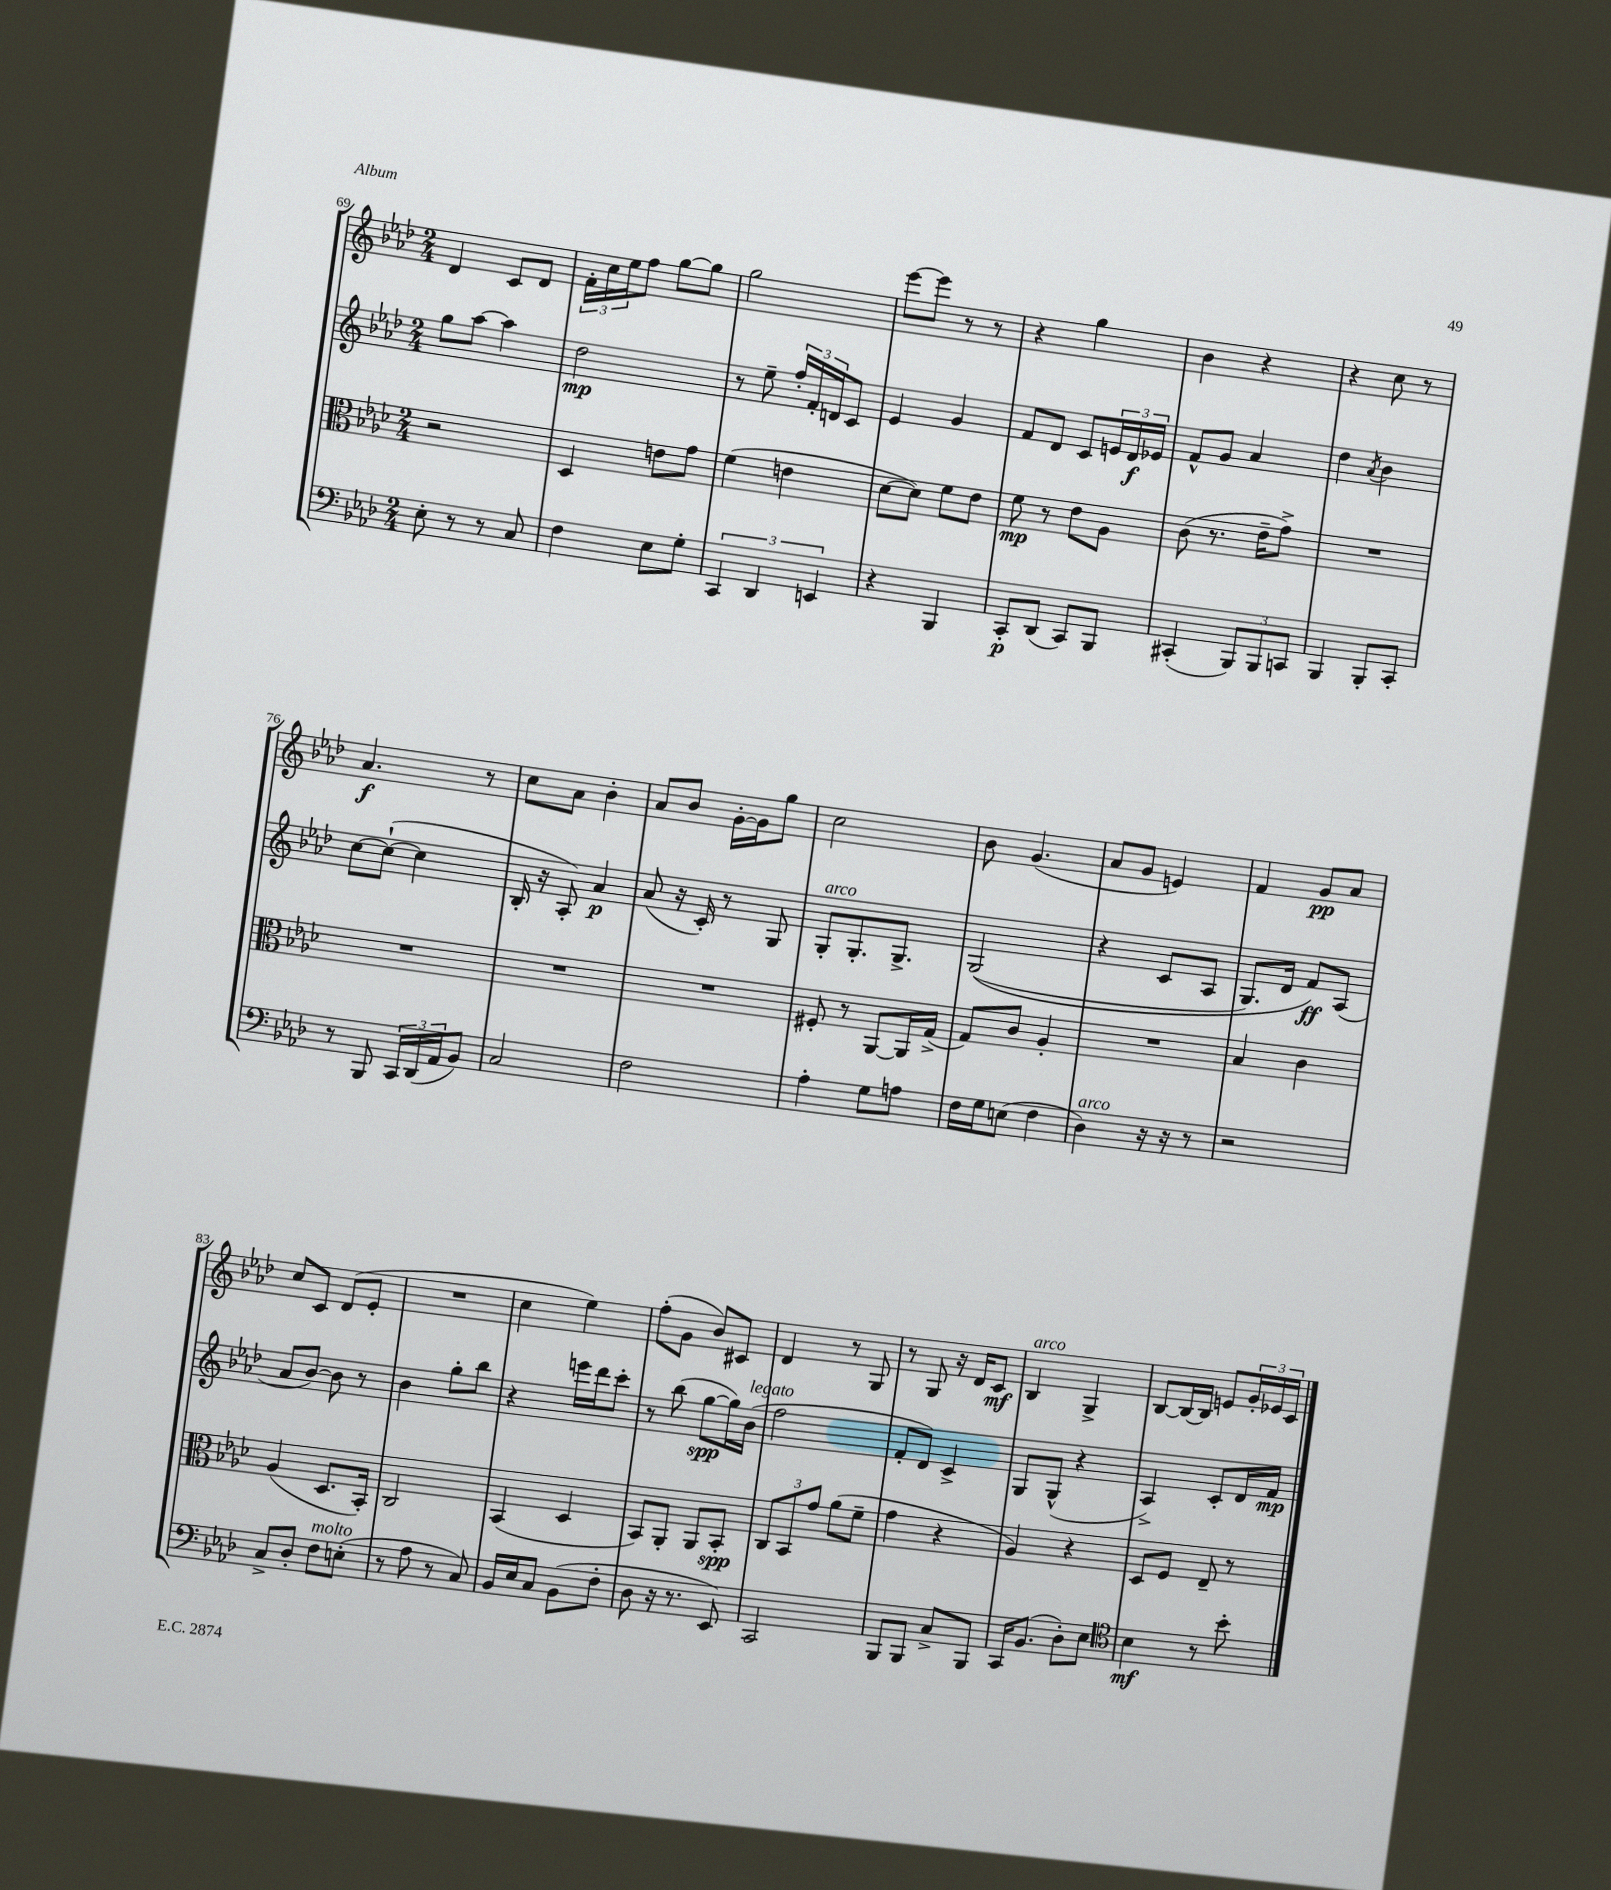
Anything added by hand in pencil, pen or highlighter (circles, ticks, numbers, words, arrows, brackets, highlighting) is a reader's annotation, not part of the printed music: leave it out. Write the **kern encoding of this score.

**kern	**dynam	**kern	**dynam	**kern	**dynam	**kern	**dynam
*part4	*part4	*part3	*part3	*part2	*part2	*part1	*part1
*staff4	*staff4	*staff3	*staff3	*staff2	*staff2	*staff1	*staff1
*clefF4	*	*clefC3	*	*clefG2	*	*clefG2	*
*k[b-e-a-d-]	*	*k[b-e-a-d-]	*	*k[b-e-a-d-]	*	*k[b-e-a-d-]	*
*M2/4	*	*M2/4	*	*M2/4	*	*M2/4	*
=69	=69	=69	=69	=69	=69	=69	=69
8E-'\	.	2r	.	8gg\L	.	4d-/	.
8r	.	.	.	[8aa-\J	.	.	.
8r	.	.	.	4aa-\]	.	8c/L	.
8C/	.	.	.	.	.	8d-/J	.
=70	=70	=70	=70	=70	=70	=70	=70
4F\	.	4D-/	.	2dd-\	mp	24f'\LL	.
.	.	.	.	.	.	24cc\	.
.	.	.	.	.	.	24ee-\J	.
.	.	.	.	.	.	8ff\J	.
8E-\L	.	8en\L	.	.	.	[8gg\L	.
8G'\J	.	8g\J	.	.	.	8gg\J]	.
=71	=71	=71	=71	=71	=71	=71	=71
6CC/	.	(4f\	.	8r	.	2gg\	.
.	.	.	.	8ee-~\	.	.	.
6DD-/	.	.	.	.	.	.	.
.	.	4en\	.	24ff'/LL	.	.	.
.	.	.	.	24f'/	.	.	.
6EEn/	.	.	.	24dn/J	.	.	.
.	.	.	.	8c/J	.	.	.
=72	=72	=72	=72	=72	=72	=72	=72
4r	.	[8d-\L	.	4e-/	.	[8eee-\L	.
.	.	8d-\J])	.	.	.	8eee-\J]	.
4BBB-/	.	8f\L	.	4g/	.	8r	.
.	.	8e-\J	.	.	.	8r	.
=73	=73	=73	=73	=73	=73	=73	=73
8CC'/L	p	8f\	mp	8f/L	.	4r	.
(8DD-/J	.	8r	.	8d-/J	.	.	.
8CC/L)	.	8e-\L	.	8c/L	.	4gg\	.
8BBB-/J	.	8A-\J	.	24en/L	.	.	.
.	.	.	.	24d-/	f	.	.
.	.	.	.	24e-X/JJ	.	.	.
=74	=74	=74	=74	=74	=74	=74	=74
(4CC#X'/	.	(8c\	.	8f^^/L	.	4b-\	.
.	.	8.r	.	8g/J	.	.	.
12BBB-/L)	.	.	.	4a-/	.	4r	.
.	.	16e-~\KL	.	.	.	.	.
12BBB-/	.	.	.	.	.	.	.
.	.	8g^\J)	.	.	.	.	.
12CCn/J	.	.	.	.	.	.	.
=75	=75	=75	=75	=75	=75	=75	=75
4BBB-/	.	2r	.	4dd-\	.	4r	.
.	.	.	.	8qa-/	.	.	.
8BBB-'/L	.	.	.	4b-\	.	8cc\	.
8CC'/J	.	.	.	.	.	8r	.
!!LO:LB:g=z
=76	=76	=76	=76	=76	=76	=76	=76
8r	.	2r	.	[8cc\L	.	4.a-/	f
8BBB-/	.	.	.	(8cc`\J_	.	.	.
24CC/LL	.	.	.	4cc\]	.	.	.
(24DD-/	.	.	.	.	.	.	.
24AA-/J	.	.	.	.	.	.	.
8BB-/J)	.	.	.	.	.	8r	.
=77	=77	=77	=77	=77	=77	=77	=77
2C/	.	2r	.	16B-'/	.	8cc\L	.
.	.	.	.	16r	.	.	.
.	.	.	.	8A-'/)	.	8a-\J	.
.	.	.	.	4a-/	p	4b-'\	.
=78	=78	=78	=78	=78	=78	=78	=78
2F\	.	2r	.	(8a-/	.	8a-/L	.
.	.	.	.	16r	.	8b-/J	.
.	.	.	.	16c'/)	.	.	.
.	.	.	.	8r	.	[16g'\LL	.
.	.	.	.	.	.	16g\J]	.
.	.	.	.	8G/	.	8gg\J	.
=79	=79	=79	=79	=79	=79	=79	=79
!	!	!	!	!LO:TX:a:i:t=arco	!	!	!
4A-'\	.	8F#X'/	.	8G'/L	.	2cc\	.
.	.	8r	.	8.G'/	.	.	.
8G\L	.	[8AA-/L	.	.	.	.	.
.	.	.	.	8.G^/J	.	.	.
8An\J	.	16AA-/L]	.	.	.	.	.
.	.	(16G^/JJ	.	.	.	.	.
=80	=80	=80	=80	=80	=80	=80	=80
16F\LL	.	8G/L)	.	((2G/	.	8b-\	.
16G\J	.	.	.	.	.	.	.
(8En\J	.	8c/J	.	.	.	(4.g/	.
4F\	.	4A-'/	.	.	.	.	.
=81	=81	=81	=81	=81	=81	=81	=81
!LO:TX:a:i:t=arco	!	!	!	!	!	!	!
4D-\)	.	2r	.	4r	.	8a-/L	.
.	.	.	.	.	.	8g/J	.
16r	.	.	.	8c/L	.	4en/)	.
16r	.	.	.	.	.	.	.
8r	.	.	.	8A-/J	.	.	.
=82	=82	=82	=82	=82	=82	=82	=82
2r	.	4B-/	.	8.G/L)	.	4f/	.
.	.	.	.	16d-/Jk	.	.	.
.	.	4c\	.	8f/L)	ff	8g/L	pp
.	.	.	.	(8A-/J	.	8a-/J	.
!!LO:LB:g=z
=83	=83	=83	=83	=83	=83	=83	=83
8C^/L	.	(4A-/	.	8a-/L	.	8cc/L	.
8D-'/J	.	.	.	[8b-/J)	.	8c/J	.
!LO:TX:a:i:t=molto	!	!	!	!	!	!	!
8F\L	.	8.D-/L	.	8b-\]	.	(8d-/L	.
(8En'\J	.	.	.	8r	.	8e-'/J	.
.	.	16BB-'/Jk)	.	.	.	.	.
=84	=84	=84	=84	=84	=84	=84	=84
8r	.	2C/	.	4b-\	.	2r	.
8A-\	.	.	.	.	.	.	.
8r	.	.	.	8gg'\L	.	.	.
8C/)	.	.	.	8bb-\J	.	.	.
=85	=85	=85	=85	=85	=85	=85	=85
16BB-/LL	.	(4BB-/	.	4r	.	4cc\	.
16E-/J	.	.	.	.	.	.	.
8C/J	.	.	.	.	.	.	.
(8BB-\L	.	4D-/	.	16eeen\LL	.	4ee-\)	.
.	.	.	.	16ddd-\J	.	.	.
8F'\J	.	.	.	8ccc'\J	.	.	.
=86	=86	=86	=86	=86	=86	=86	=86
8D-\	.	8BB-/L)	.	8r	.	(8ff'\L	.
16r	.	8AA-'/J	.	(8bb-\	.	8g\J	.
8.r	.	.	.	.	.	.	.
.	.	8AA-/L	.	[8gg\L	spp	8b-/L)	.
8EE-/)	.	8BB-'/J	spp	16gg\L])	.	8c#X/J	.
!	!	!	!	!LO:TX:a:i:t=legato	!	!	!
.	.	.	.	(16b-\JJ	.	.	.
=87	=87	=87	=87	=87	=87	=87	=87
2CC/	.	12C/L	.	2ff\	.	4d-/	.
.	.	12BB-/	.	.	.	.	.
.	.	12g/J	.	.	.	.	.
.	.	(8a-\L	.	.	.	8r	.
.	.	8f~\J	.	.	.	8G/	.
=88	=88	=88	=88	=88	=88	=88	=88
8BBB-/L	.	4g\	.	8f'/L	.	8r	.
8BBB-/J	.	.	.	8d-/J)	.	8G/	.
8C^/L	.	4r	.	4c^/	.	16r	.
.	.	.	.	.	.	16d-/KL	.
8BBB-/J	.	.	.	.	.	8c/J	mf
=89	=89	=89	=89	=89	=89	=89	=89
!	!	!	!	!	!	!LO:TX:a:i:t=arco	!
16CC/KL	.	4A-/)	.	8G/L	.	4B-/	.
(8.BB-/J	.	.	.	.	.	.	.
.	.	.	.	(8G^^/J	.	.	.
8D-'\L)	.	4r	.	4r	.	4G^/	.
8E-\J	.	.	.	.	.	.	.
=90	=90	=90	=90	=90	=90	=90	=90
*clefC4	*	*	*	*	*	*	*
4B-\	mf	8D-/L	.	4A-^/)	.	[8B-/L	.
.	.	8F/J	.	.	.	16B-/L_	.
.	.	.	.	.	.	16B-/JJ]	.
8r	.	8E-~/	.	8c'/L	.	8en/L	.
8b-'\	.	8r	.	16d-/L	.	24g'/L	.
.	.	.	.	.	.	24e-X/	.
.	.	.	.	16f/JJ	mp	.	.
.	.	.	.	.	.	24c/JJ	.
==	==	==	==	==	==	==	==
*-	*-	*-	*-	*-	*-	*-	*-
